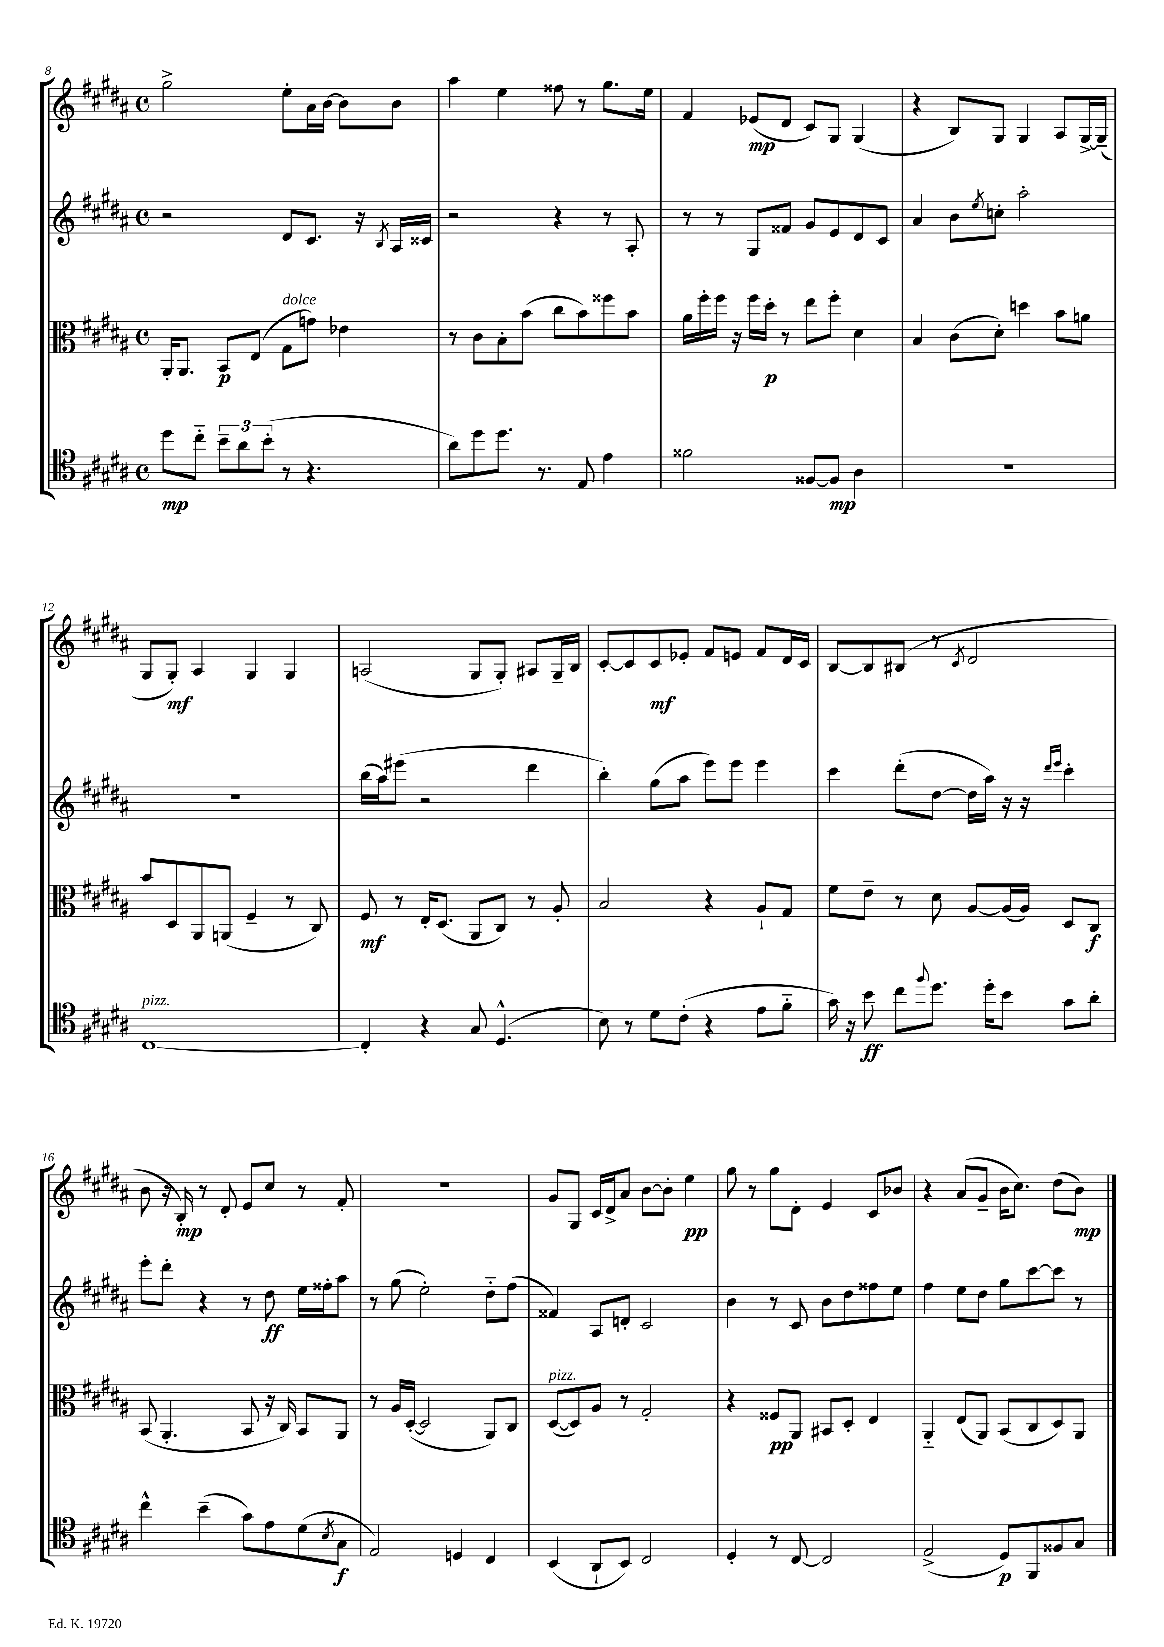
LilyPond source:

<<
\new StaffGroup <<
\new Staff = "s0" {
    \clef treble \key b \major \defaultTimeSignature \time 4/4
    gis''2-> e''8-. ais'16 b'16~ b'8 b'8 |
    ais''4 e''4 fisis''8 r8 gis''8. e''16 |
    fis'4 ees'8\mp( dis'8 cis'8) gis8 gis4( |
    r4 b8) gis8 gis4 ais8 gis16~-> gis16--( |
    gis8 gis8-.\mf) ais4 gis4 gis4 |
    a2( gis8 gis8-.) ais8 gis16-- b16 |
    cis'8~-. cis'8 cis'8\mf ees'8-. fis'8 e'8 fis'8 dis'16 cis'16 |
    b8~ b8 bis8( r8 \acciaccatura { cis'8 } dis'2 |
    b'8 r16 b16-.\mp) r8 dis'8-. e'8 cis''8 r8 fis'8-. |
    R1 |
    gis'8 gis8 cis'16 dis'16-> ais'8 b'8~ b'8-. e''4\pp |
    gis''8 r8 gis''8 dis'8-. e'4 cis'8 bes'8 |
    r4 ais'8( gis'8-- b'16 cis''8.) dis''8( b'8\mp) \bar "|." |
}
\new Staff = "s1" {
    \clef treble \key b \major \defaultTimeSignature \time 4/4
    r2 dis'8 cis'8. r16 \acciaccatura { b8 } ais16 cisis'16 |
    r2 r4 r8 ais8-. |
    r8 r8 gis8 fisis'8 gis'8 e'8 dis'8 cis'8 |
    ais'4 b'8 \acciaccatura { e''8 } c''8-. ais''2-. |
    R1 |
    b''16( ais''16) eis'''8( r2 dis'''4 |
    b''4-.) gis''8( ais''8 e'''8) e'''8 e'''4 |
    cis'''4 dis'''8-.( dis''8~ dis''16 ais''16) r16 r16 \grace { dis'''16 e'''16 } cis'''4-. |
    e'''8-. dis'''8-. r4 r8 dis''8\ff e''16 fisis''16-. ais''8 |
    r8 gis''8( e''2-.) dis''8-_ fis''8( |
    fisis'4) ais8 d'8-. cis'2 |
    b'4 r8 cis'8 b'8 dis''8 fisis''8 e''8 |
    fis''4 e''8 dis''8 gis''8 cis'''8~ cis'''8 r8 \bar "|." |
}
\new Staff = "s2" {
    \clef alto \key b \major \defaultTimeSignature \time 4/4
    ais,16-. ais,8. b,8\p e8( gis8^\markup { \italic "dolce" } g'8) ees'4 |
    r8 cis'8 b8-. b'8( cis''8 b'8) fisis''8 b'8 |
    ais'16 fis''16-. fis''16 r16 fis''16 dis''16-.\p r8 e''8 fis''8-. dis'4 |
    b4 cis'8( dis'8-.) d''4 b'8 a'8 |
    b'8 dis8 ais,8 a,8( fis4-- r8 cis8) |
    fis8\mf r8 e16-. dis8.( ais,8 cis8) r8 ais8-. |
    b2 r4 ais8-! gis8 |
    fis'8 e'8-- r8 dis'8 ais8~ ais16( ais16) dis8 cis8\f |
    b,8( ais,4.-. b,8 r16 cis16) b,8 ais,8 |
    r8 ais16 dis16~-.( dis2 ais,8) cis8 |
    dis8~^\markup { \italic "pizz." }( dis8) ais8 r8 gis2-. |
    r4 fisis8\pp ais,8 bis,8 dis8-. e4 |
    ais,4-_ e8( ais,8) b,8( cis8 dis8) ais,8 \bar "|." |
}
\new Staff = "s3" {
    \clef tenor \key b \major \defaultTimeSignature \time 4/4
    dis''8\mp cis''8-_ \tuplet 3/2 { b'8-- ais'8 b'8-.( } r8 r4. |
    ais'8) dis''8 dis''8. r8. e8 e'4 |
    fisis'2 fisis8~ fisis8\mp ais4 |
    R1 |
    cis1~^\markup { \italic "pizz." } |
    cis4-. r4 gis8 dis4.-^( |
    b8) r8 dis'8 cis'8-.( r4 e'8 fis'8-_ |
    gis'16) r16 b'8\ff cis''8 \appoggiatura { fis''8 } dis''8. dis''16-. b'8 gis'8 ais'8-. |
    cis''4-^ b'4--( gis'8) e'8 dis'8( \acciaccatura { b8 } gis8\f |
    e2) d4 cis4 |
    b,4( ais,8-! b,8) cis2 |
    dis4-. r8 cis8~ cis2 |
    e2->( dis8\p) fis,8 fisis8 gis8 \bar "|." |
}
>>
>>
\layout { \context { \Score currentBarNumber = #8 } }
